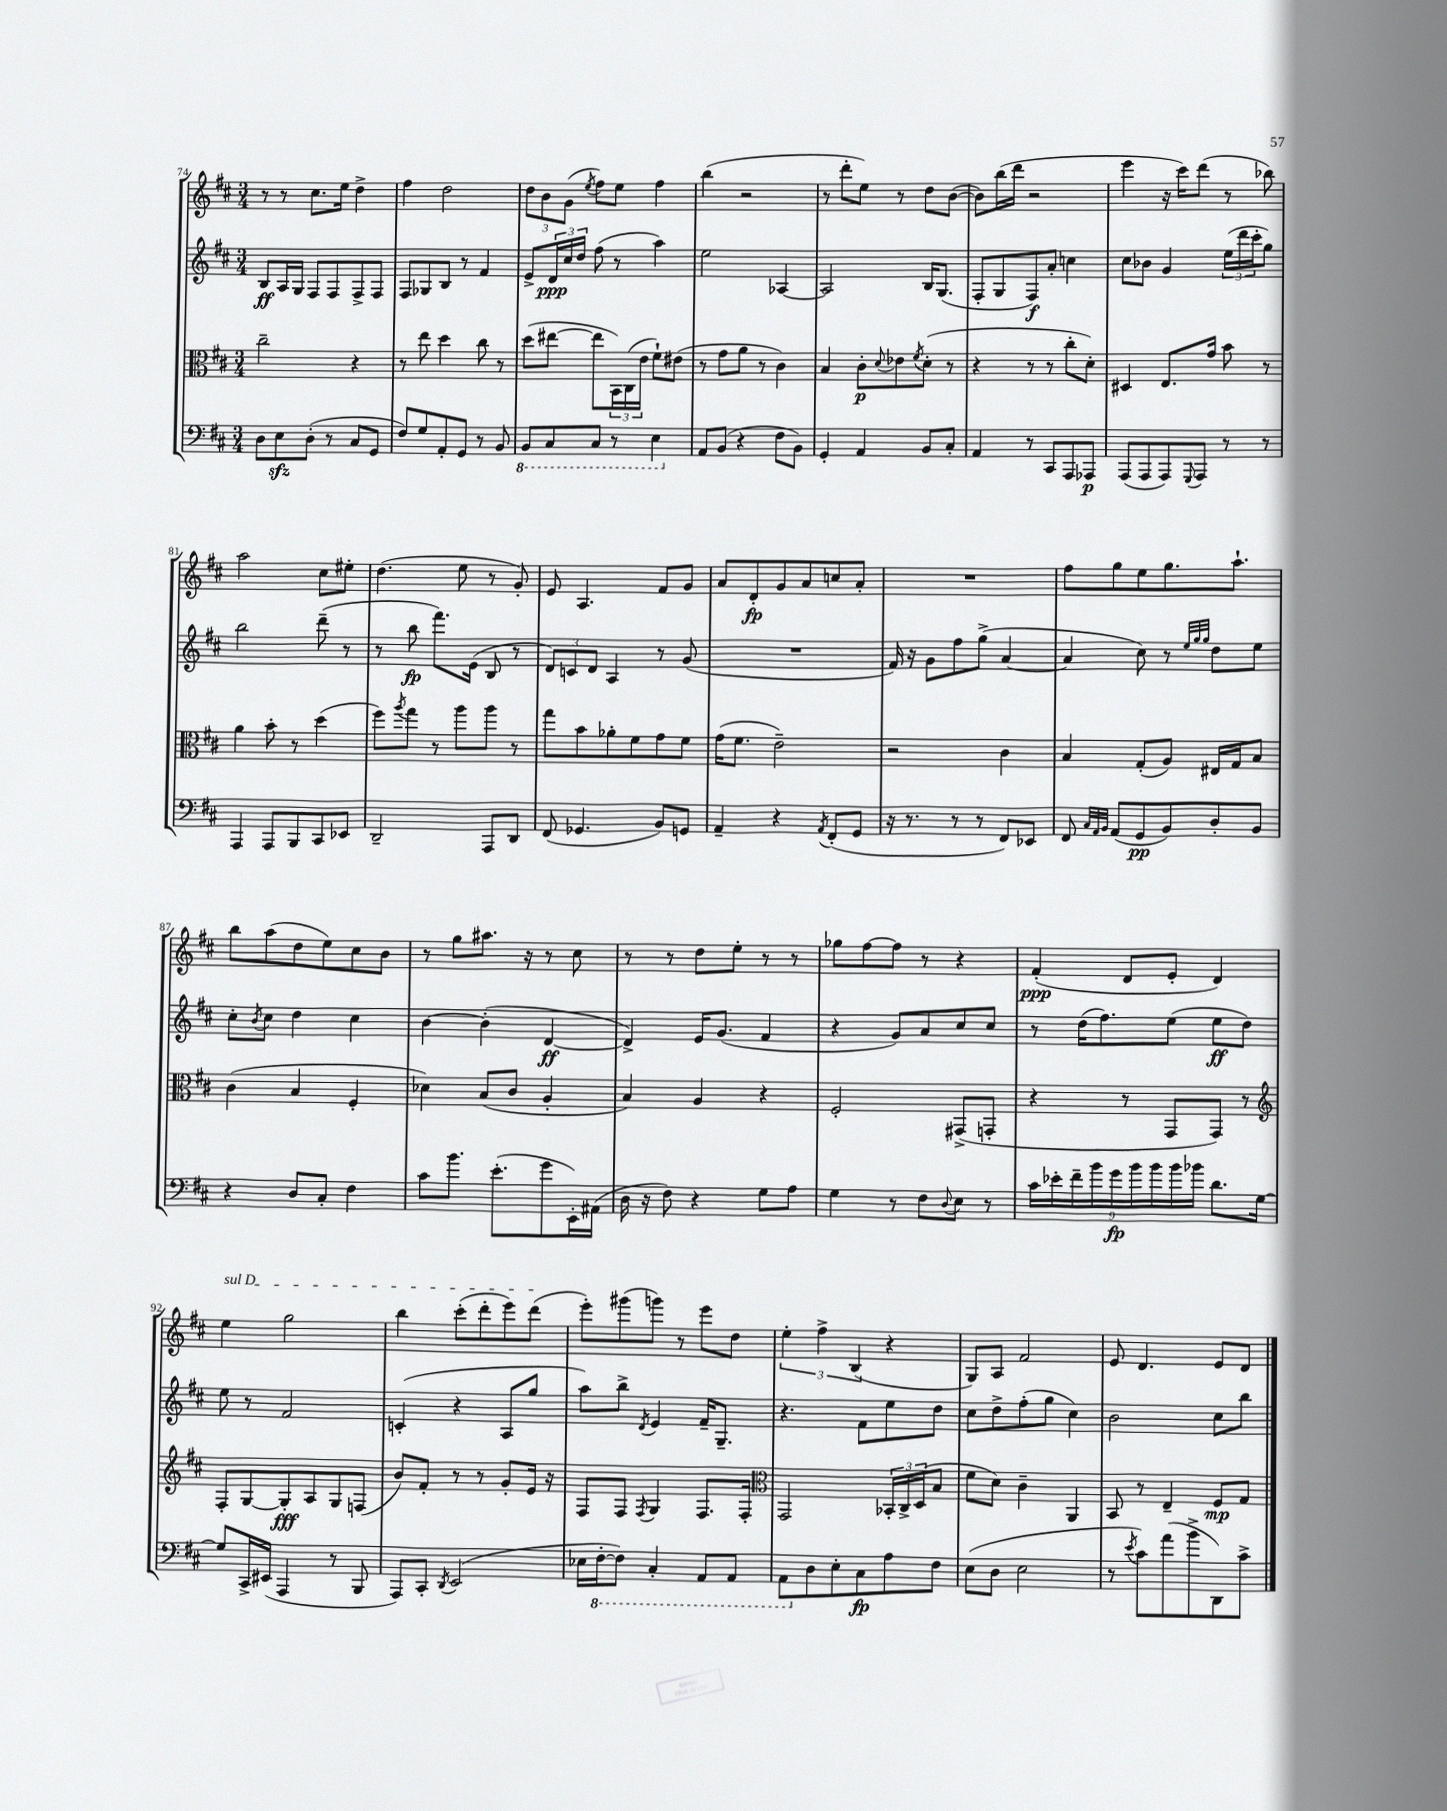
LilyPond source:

<<
\new StaffGroup <<
\new Staff = "s0" {
    \clef treble \key d \major \numericTimeSignature \time 3/4
    r8 r8 cis''8. e''16 d''4-> |
    fis''4 d''2 |
    \tuplet 3/2 { d''8 b'8 g'8( } \acciaccatura { e''8 } fis''8) e''8 fis''4 |
    b''4( r2 |
    r8 d'''8-. e''8) r8 d''8 b'8~( |
    b'8) b''16( d'''16 r2 |
    e'''4 r16 cis'''16) d'''8( r8 bes''8) |
    a''2 cis''8 eis''8-. |
    d''4.( e''8 r8 g'8-.) |
    e'8 a4. fis'8 g'8 |
    a'8 d'8-.\fp g'8 a'8 c''8 a'8-. |
    R2. |
    fis''8 g''8 e''8 g''8. a''8.-! |
    b''8 a''8( d''8 e''8) cis''8 b'8 |
    r8 g''8 ais''8. r16 r8 cis''8 |
    r8 r8 d''8 e''8-. r8 r8 |
    ges''8 fis''8~ fis''8 r8 r4 |
    fis'4-.\ppp( d'8 e'8-. d'4) |
    \once \override TextSpanner.bound-details.left.text = \markup { \italic "sul D" } e''4\startTextSpan g''2 |
    b''4 cis'''8-.( d'''8-. e'''8) d'''8\stopTextSpan( |
    e'''8-.) gis'''8( g'''8) r8 e'''8 d''8 |
    \tuplet 3/2 { e''4-. fis''4-> b4( } r4 |
    g8) a8 fis'2 |
    e'8 d'4. e'8 d'8 \bar "|." |
}
\new Staff = "s1" {
    \clef treble \key d \major \numericTimeSignature \time 3/4
    b8\ff a16 g16 fis8 fis8 fis8-> fis8 |
    fis8 ges8 b8 r8 fis'4 |
    e'8-> \tuplet 3/2 { d'16\ppp cis''16 d''16 } fis''8( r8 a''4) |
    e''2 aes4~ |
    aes2 b16 g8.( |
    fis8-. g8 fis8\f) a'8-. c''4 |
    cis''8 bes'8 g'4 \tuplet 3/2 { e''16( d'''16 cis'''16-. } g''8) |
    b''2 d'''8--( r8 |
    r8 b''8\fp fis'''8.) e'16( b8 r8 |
    \tuplet 3/2 { d'8) c'8 d'8 } a4 r8 g'8( |
    R2. |
    fis'16) r16 g'8 fis''8 g''8->( a'4~ |
    a'4 cis''8) r8 \grace { e''32 g''32 g''32 } d''8 e''8 |
    cis''8-. \acciaccatura { b'8 } cis''8 d''4 cis''4 |
    b'4~ b'4-.( d'4~\ff |
    d'4->) e'16 g'8.( fis'4 |
    r4 g'8) a'8 cis''8 cis''8 |
    r8 d''16( fis''8.) e''8( e''8\ff d''8) |
    e''8 r8 fis'2 |
    c'4-.( r4 a8 g''8 |
    a''8) b''8-> \acciaccatura { d'8 } e'4 fis'16-- g8.-- |
    r4. fis'8 e''8 d''8 |
    cis''8 d''8-> fis''8-.( g''8 cis''4) |
    b'2 cis''8 b''8 \bar "|." |
}
\new Staff = "s2" {
    \clef alto \key d \major \numericTimeSignature \time 3/4
    cis''2-- r4 |
    r8 e''8 d''4 cis''8 r8 |
    d''8( eis''8~ eis''8 \tuplet 3/2 { b,16) cis16( e'16 } fis'8-!) eis'8( |
    r8 g'8 a'8 r8 cis'4) |
    b4 cis'8-.\p \appoggiatura { d'8 } ees'8 \acciaccatura { fis'8 } d'8-.( r8 |
    r4 r8 r8 cis''8-. d'8-.) |
    dis4 e8. g'16 b'8 r8 |
    a'4 b'8-. r8 d''4( |
    fis''8) \acciaccatura { a''8 } g''8 r8 a''8 a''8 r8 |
    g''8 b'8 aes'8-. fis'8 g'8 fis'8 |
    g'16( fis'8. e'2--) |
    r2 cis'4 |
    b4 g8-.( a8) eis16 g16 b8 |
    cis'4( b4 fis4-. |
    des'4) b8( cis'8 a4-. |
    b4) a4 r4 |
    fis2-. gis,8->( g,8-. |
    r4 r8 g,8 g,8) r8 |
    \clef treble fis8-. g8~ g8-.\fff a8 g8 f8( |
    b'8) fis'8-. r8 r8 g'8-. e'16 r16 |
    fis8 fis8 \acciaccatura { fis8 } g4 fis8. fis16-. |
    \clef alto g,2 \tuplet 3/2 { bes,16-. cis16-> d16( } b8 |
    fis'8 d'8) cis'4-- a,4 |
    b,8 r8 e4-- fis8\mp g8 \bar "|." |
}
\new Staff = "s3" {
    \clef bass \key d \major \numericTimeSignature \time 3/4
    d8 e8\sfz d8-.( r8 cis8 g,8 |
    fis8) g8 a,8-. g,8 r8 b,8 |
    \ottava #-1 b,,8 cis,8 cis,8 r8 e,4 \ottava #0 |
    a,8 b,8( r4 fis8 b,8) |
    g,4-. a,4 b,8 cis8-. |
    a,4 r8 cis,8 a,,8 aes,,8\p |
    a,,8( a,,8 a,,8) \appoggiatura { g,,8 } a,,8 r8 r8 |
    a,,4 a,,8 b,,8 cis,8 ees,8 |
    d,2-- a,,8 d,8 |
    fis,8( ges,4. b,8) g,8 |
    a,4-- r4 \acciaccatura { a,8 } fis,8-.( g,8 |
    r16 r8. r8 r8 fis,8) ees,8 |
    fis,8 \grace { cis32 a,32 b,32 } a,8( g,8\pp b,8) d8-. b,8 |
    r4 d8 cis8-. fis4 |
    cis'8 b'8. e'8.-.( g'8 e,16-.) ais,16( |
    d16 r16 fis8) r4 g8 a8 |
    g4 r8 fis8 \appoggiatura { d8 } e8 r8 |
    \tuplet 9/8 { cis'16 ees'16-. fis'16-- b'16 g'16\fp b'16 b'16 b'16 bes'16 } d'8. g16~ |
    g8 cis,16-> eis,16( a,,4 r8 b,,8 |
    a,,8) cis,8-. \acciaccatura { d,8 } e,2( |
    ees16 \ottava #-1 fis,16~-. fis,8) cis,4-. a,,8 a,,8 |
    a,,8 \ottava #0 d8 e8-. cis8\fp a8 fis8 |
    e8( d8 e2 |
    r8 \acciaccatura { e'8 } cis'8) a'8( b'8-> d,8) cis'8-> \bar "|." |
}
>>
>>
\layout { \context { \Score currentBarNumber = #74 } }
